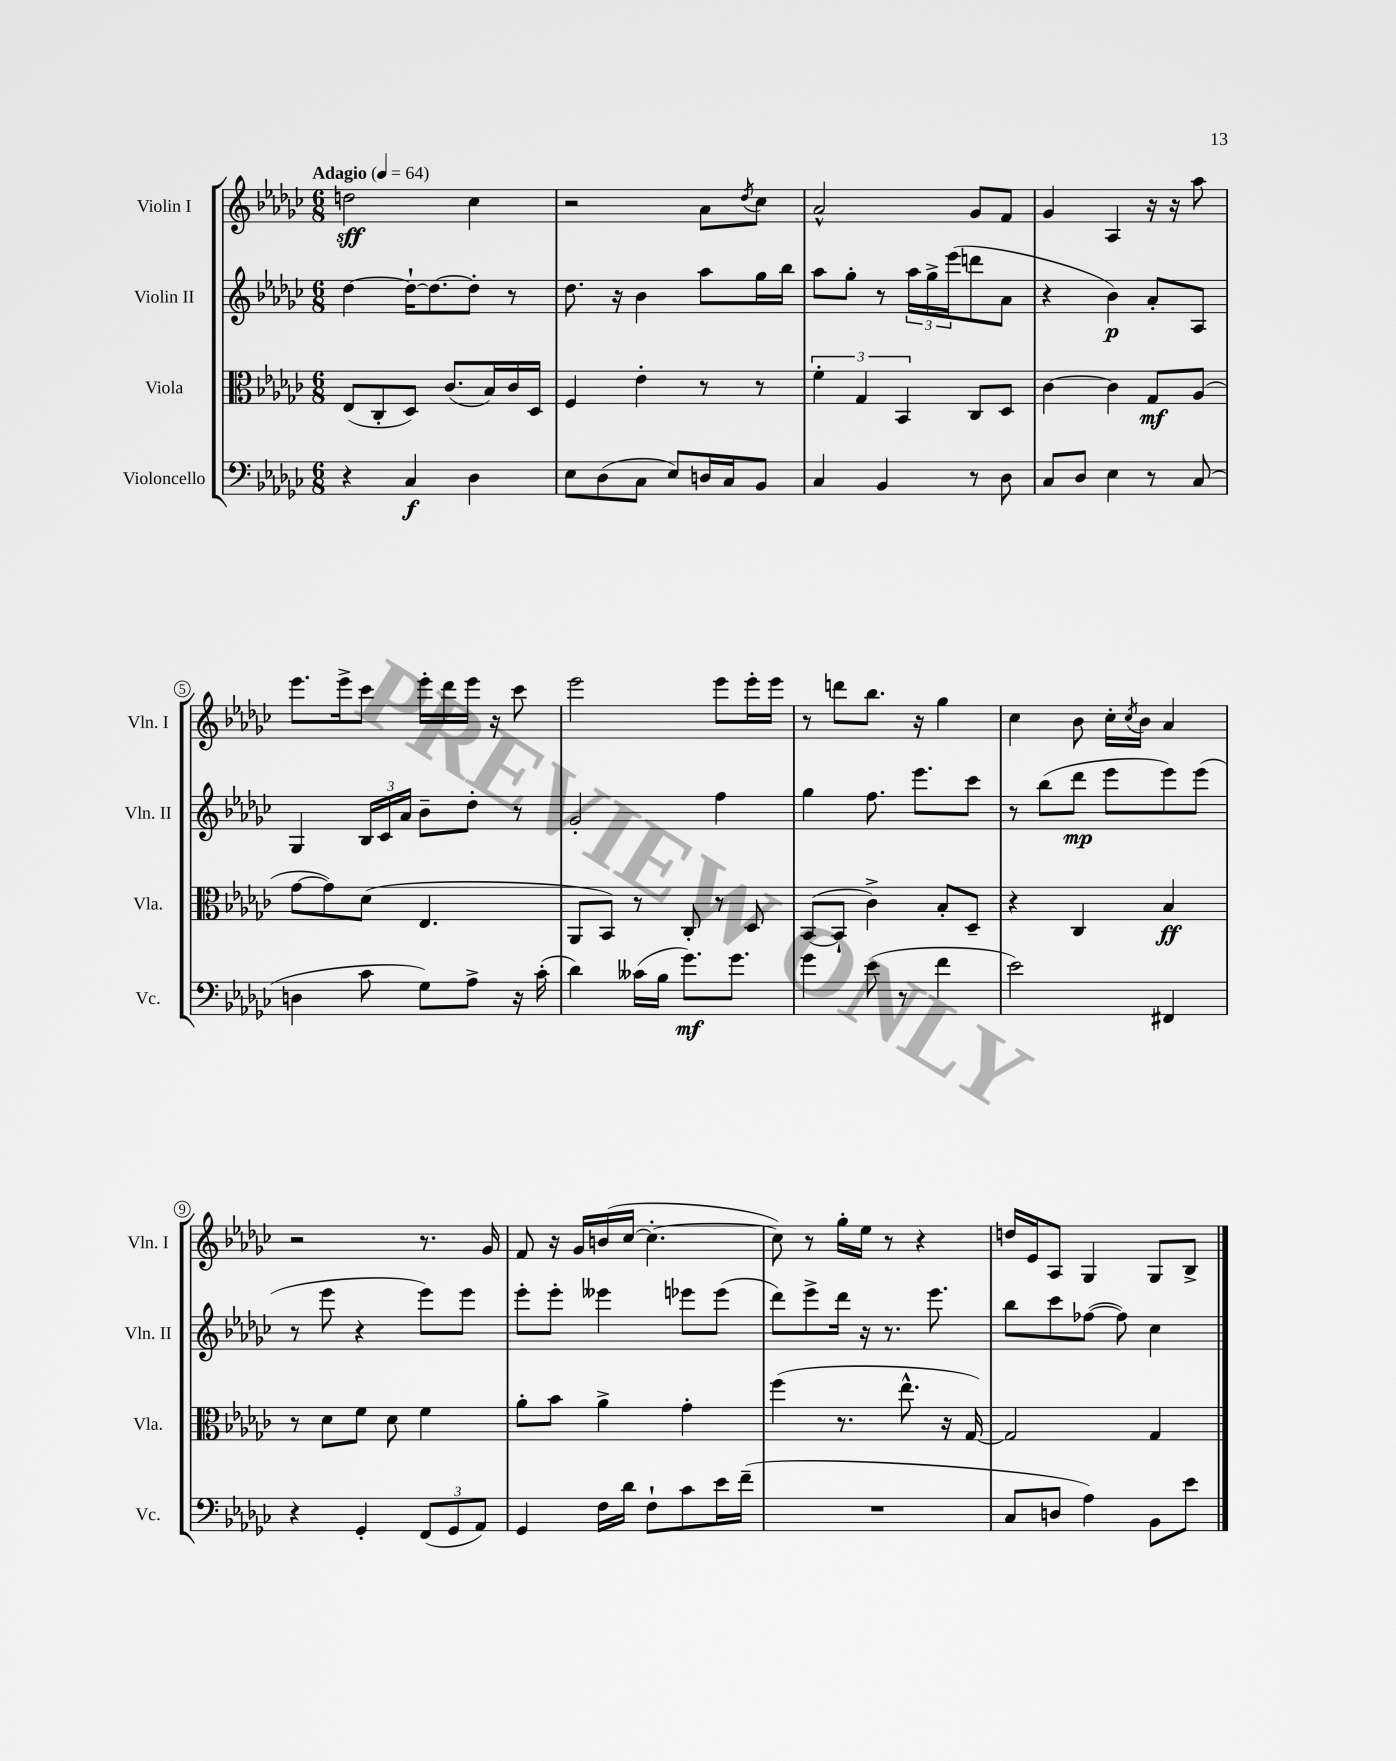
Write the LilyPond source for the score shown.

<<
\new StaffGroup <<
\new Staff = "s0" \with { instrumentName = "Violin I" shortInstrumentName = "Vln. I" } {
    \clef treble \key ges \major \numericTimeSignature \time 6/8 \tempo "Adagio" 4 = 64
    d''2\sff ces''4 |
    r2 aes'8 \acciaccatura { des''8 } ces''8 |
    aes'2-^ ges'8 f'8 |
    ges'4 aes4 r16 r16 aes''8 |
    ees'''8. ees'''16-> ces'''8 ees'''16-. des'''16 ees'''16 r16 ces'''8 |
    ees'''2 ees'''8 ees'''16-. ees'''16 |
    r8 d'''8 bes''8. r16 ges''4 |
    ces''4 bes'8 ces''16-. \acciaccatura { ces''8 } bes'16 aes'4 |
    r2 r8. ges'16 |
    f'8 r16 ges'16 b'16( ces''16~ ces''4.~-. |
    ces''8) r8 ges''16-. ees''16 r8 r4 |
    d''16 ees'16 aes8 ges4 ges8 bes8-> \bar "|." |
}
\new Staff = "s1" \with { instrumentName = "Violin II" shortInstrumentName = "Vln. II" } {
    \clef treble \key ges \major \numericTimeSignature \time 6/8
    des''4~ des''16~-! des''8.~ des''8-. r8 |
    des''8. r16 bes'4 aes''8 ges''16 bes''16 |
    aes''8 ges''8-. r8 \tuplet 3/2 { aes''16 ges''16-> ees'''16( } d'''8 aes'8 |
    r4 bes'4\p) aes'8-. aes8 |
    ges4 \tuplet 3/2 { bes16 ces'16 aes'16 } bes'8-- des''8-. r8 |
    ges'2-. f''4 |
    ges''4 f''8. ees'''8. ces'''8 |
    r8 bes''8( des'''8\mp ees'''8 ees'''8) ees'''8( |
    r8 ees'''8 r4 ees'''8) ees'''8 |
    ees'''8-. ees'''8-. eeses'''4 ees'''8 ees'''8( |
    des'''8) ees'''8-> des'''16 r16 r8. ees'''8. |
    bes''8 ces'''8 fes''8~( fes''8) ces''4 \bar "|." |
}
\new Staff = "s2" \with { instrumentName = "Viola" shortInstrumentName = "Vla." } {
    \clef alto \key ges \major \numericTimeSignature \time 6/8
    ees8( ces8-. des8) ces'8.( bes16) ces'16 des16 |
    f4 ees'4-. r8 r8 |
    \tuplet 3/2 { f'4-. ges4 bes,4 } ces8 des8 |
    ces'4~ ces'4 ges8\mf aes8( |
    ges'8~ ges'8) des'8( ees4. |
    aes,8 bes,8) r8 ces8-. r8 des8 |
    bes,8~( bes,8-! ces'4->) bes8-. des8-- |
    r4 ces4 bes4\ff |
    r8 des'8 f'8 des'8 f'4 |
    aes'8-. bes'8 aes'4-> ges'4-. |
    f''4( r8. ees''8.-^ r16 ges16~) |
    ges2 ges4 \bar "|." |
}
\new Staff = "s3" \with { instrumentName = "Violoncello" shortInstrumentName = "Vc." } {
    \clef bass \key ges \major \numericTimeSignature \time 6/8
    r4 ces4\f des4 |
    ees8 des8( ces8 ees8) d16 ces16 bes,8 |
    ces4 bes,4 r8 des8 |
    ces8 des8 ees4 r8 ces8( |
    d4 ces'8 ges8) aes8-> r16 ces'16-.( |
    des'4) ceses'16( bes16 ges'8.\mf) ges'8. |
    ges'4 ees'8( r8 f'4 |
    ees'2) fis,4 |
    r4 ges,4-. \tuplet 3/2 { f,8( ges,8 aes,8) } |
    ges,4 f16 des'16 f8-! ces'8 ees'16 f'16--( |
    R2. |
    ces8 d8 aes4) bes,8 ees'8 \bar "|." |
}
>>
>>
\layout { \context { \Score \override BarNumber.stencil = #(make-stencil-circler 0.1 0.3 ly:text-interface::print) } }
